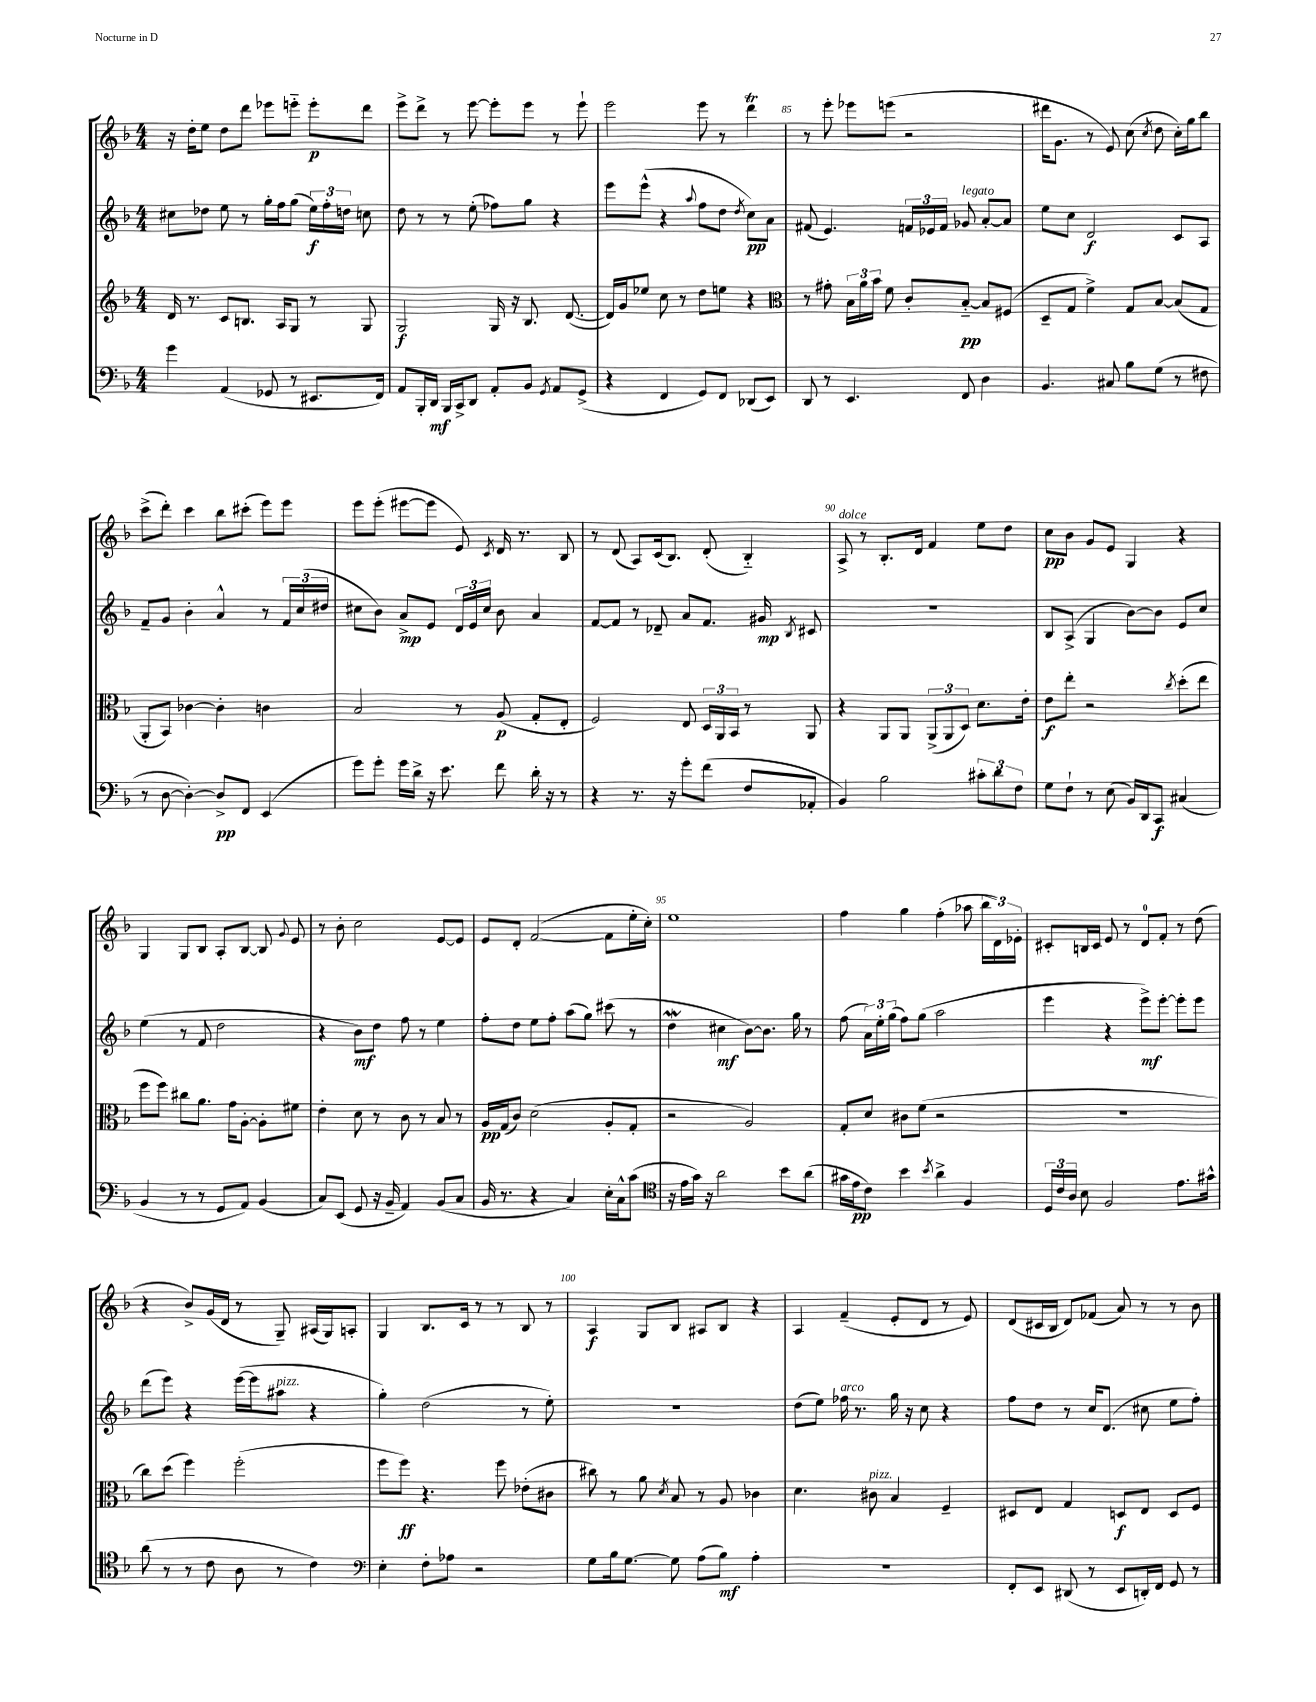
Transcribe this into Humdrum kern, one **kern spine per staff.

**kern	**dynam	**kern	**dynam	**kern	**dynam	**kern	**dynam
*part4	*part4	*part3	*part3	*part2	*part2	*part1	*part1
*staff4	*staff4	*staff3	*staff3	*staff2	*staff2	*staff1	*staff1
*clefF4	*	*clefG2	*	*clefG2	*	*clefG2	*
*k[b-]	*	*k[b-]	*	*k[b-]	*	*k[b-]	*
*M4/4	*	*M4/4	*	*M4/4	*	*M4/4	*
=82	=82	=82	=82	=82	=82	=82	=82
4g\	.	16d/	.	8cc#X\L	.	16r	.
.	.	8.r	.	.	.	16dd'\KL	.
.	.	.	.	8dd-X\J	.	8ee\J	.
(4AA/	.	8c/L	.	8ee\	.	8dd\L	.
.	.	8.Bn/J	.	8r	.	8ddd\J	.
8GG-X/	.	.	.	16gg'\LL	.	8eee-X\L	.
.	.	16A/KL	.	16ff\J	.	.	.
8r	.	8G/J	.	(8gg\J	.	8eeen\J	.
8.EE#X/L	.	8r	.	24ee\LL)	f	8eee'\L	p
.	.	.	.	24ff'\	.	.	.
.	.	.	.	24ddn\JJ	.	.	.
.	.	8G/	.	8ccn\	.	8ddd\J	.
16FF/Jk)	.	.	.	.	.	.	.
=83	=83	=83	=83	=83	=83	=83	=83
8AA/L	.	2G/	f	8dd\	.	8eee^\L	.
16BBB-'/L	.	.	.	8r	.	8ddd^\J	.
16DD/JJ	mf	.	.	.	.	.	.
16BBB-/LL	.	.	.	8r	.	8r	.
16CC^/J	.	.	.	.	.	.	.
8DD/J	.	.	.	(8ee'\	.	[8eee\	.
8AA'/L	.	16G/	.	8ff-X\L)	.	8eee'\L]	.
.	.	16r	.	.	.	.	.
8BB-/J	.	8.B-/	.	8gg\J	.	8eee\J	.
8qGG/	.	.	.	.	.	.	.
8AA/L	.	.	.	4r	.	8r	.
.	.	([8.d/	.	.	.	.	.
(8GG^/J	.	.	.	.	.	8eee`\	.
=84	=84	=84	=84	=84	=84	=84	=84
4r	.	16d/LL])	.	8eee\L	.	2eee\	.
.	.	16g/J	.	.	.	.	.
.	.	8ee-X/J	.	(8eee^^\J	.	.	.
4FF/	.	8cc\	.	4r	.	.	.
.	.	8r	.	.	.	.	.
.	.	.	.	8qqaa/	.	.	.
8GG/L)	.	8dd\L	.	8ff\L	.	8eee\	.
8FF/J	.	8een\J	.	8dd\J	.	8r	.
.	.	.	.	8qdd/	.	.	.
(8DD-X/L	.	4r	.	8cc\L)	pp	4dddT\	.
8EE/J)	.	.	.	8a\J	.	.	.
=85	=85	=85	=85	=85	=85	=85	=85
*	*	*clefC3	*	*	*	*	*
8DD/	.	8r	.	(8f#X/	.	8r	.
8r	.	8g#X'\	.	4.e/)	.	8eee'\	.
4.EE/	.	24B-\LL	.	.	.	8eee-X\L	.
.	.	24a\	.	.	.	.	.
.	.	24b-\JJ	.	.	.	.	.
.	.	8f\	.	.	.	(8eeen\J	.
.	.	8c'/L	.	24fn/LL	.	2r	.
.	.	.	.	24e-X/	.	.	.
.	.	.	.	24f/JJ	.	.	.
!	!	!	!	!LO:TX:a:i:t=legato	!	!	!
8FF/	.	[8B-/J	pp	8g-X/	.	.	.
4D\	.	8B-/L]	.	[8a'/L	.	.	.
.	.	(8F#X/J	.	8a/J]	.	.	.
=86	=86	=86	=86	=86	=86	=86	=86
4.BB-/	.	8D~/L	.	8ee\L	.	16ddd#X\KL	.
.	.	.	.	.	.	8.g\J	.
.	.	8G/J	.	8cc\J	.	.	.
.	.	4f^\)	.	2d/	f	8r	.
8C#X/	.	.	.	.	.	8e/)	.
8B-\L	.	8G/L	.	.	.	(8cc\	.
.	.	.	.	.	.	8qcc/	.
(8G\J	.	[8B-/J	.	.	.	8dd\	.
8r	.	(8B-/L]	.	8c/L	.	16cc'\LL)	.
.	.	.	.	.	.	16gg\J	.
8F#X\	.	8G/J	.	8A/J	.	8bb-\J	.
!!LO:LB:g=z
=87	=87	=87	=87	=87	=87	=87	=87
8r	.	8AA'/L	.	8f~/L	.	(8ccc^\L	.
[8D\	.	8BB-/J)	.	8g/J	.	8ddd'\J)	.
4D'\_)	.	[4c-X\	.	4b-'\	.	4ccc\	.
8D^/L]	pp	4c-'\]	.	4a^^/	.	8bb-\L	.
8FF/J	.	.	.	.	.	(8ccc#X'\J	.
(4EE/	.	4cn\	.	8r	.	8eee\L)	.
.	.	.	.	24f/LL	.	8eee\J	.
.	.	.	.	(24cc/	.	.	.
.	.	.	.	24dd#X/JJ	.	.	.
=88	=88	=88	=88	=88	=88	=88	=88
8g\L)	.	2B-/	.	8cc#X\L	.	8eee\L	.
8g'\J	.	.	.	8b-\J)	.	(8eee'\J	.
16g\LL	.	.	.	8a^/L	mp	[8eee#X\L	.
16d^\JJ	.	.	.	.	.	.	.
16r	.	.	.	8e/J	.	8eee#\J]	.
8.e\	.	.	.	.	.	.	.
.	.	8r	.	24d/LL	.	8e/)	.
.	.	.	.	24e/	.	.	.
.	.	.	.	24cc#/JJ	.	.	.
.	.	.	.	.	.	8qc/	.
8f\	.	(8A/	p	8b-\	.	16d/	.
.	.	.	.	.	.	8.r	.
16d'\	.	8G'/L	.	4a/	.	.	.
16r	.	.	.	.	.	.	.
8r	.	8E'/J	.	.	.	8B-/	.
=89	=89	=89	=89	=89	=89	=89	=89
4r	.	2F/)	.	[8f/L	.	8r	.
.	.	.	.	8f/J]	.	(8d/	.
8.r	.	.	.	8r	.	8A/L)	.
.	.	.	.	8d-X~/	.	(16c/k	.
16r	.	.	.	.	.	8.B-/J)	.
8g'\L	.	8E/	.	8a/L	.	.	.
(8f\J	.	24D/LL	.	8.f/J	.	(8d'/	.
.	.	24AA/	.	.	.	.	.
.	.	24BB-/JJ	.	.	.	.	.
8F/L	.	8r	.	.	.	4B-/)	.
.	.	.	.	16g#X/	mp	.	.
.	.	.	.	8qB-/	.	.	.
8AA-X'/J	.	8AA/	.	8c#X/	.	.	.
=90	=90	=90	=90	=90	=90	=90	=90
!	!	!	!	!	!	!LO:TX:a:i:t=dolce	!
4BB-/)	.	4r	.	1r	.	8A^/	.
.	.	.	.	.	.	8r	.
2B-\	.	8AA/L	.	.	.	8.B-'/L	.
.	.	8AA/J	.	.	.	.	.
.	.	.	.	.	.	16d/Jk	.
.	.	(12AA^/L	.	.	.	4f/	.
.	.	12AA/	.	.	.	.	.
.	.	12D/J)	.	.	.	.	.
12c#X'\L	.	8.d\L	.	.	.	8ee\L	.
12d\	.	.	.	.	.	.	.
.	.	.	.	.	.	8dd\J	.
12F\J	.	.	.	.	.	.	.
.	.	16e'\Jk	.	.	.	.	.
=91	=91	=91	=91	=91	=91	=91	=91
8G\L	.	8e\L	f	8B-/L	.	8cc\L	pp
8F`\J	.	8ee'\J	.	(8A^/J	.	8b-\J	.
8r	.	2r	.	4G/	.	8g/L	.
(8E\	.	.	.	.	.	8e/J	.
16BB-/LL)	.	.	.	[8b-\L)	.	4G/	.
16DD/J	.	.	.	.	.	.	.
8CC/J	f	.	.	8b-\J]	.	.	.
.	.	8qcc/	.	.	.	.	.
(4C#X/	.	(8dd'\L	.	8e/L	.	4r	.
.	.	8ee\J	.	8cc/J	.	.	.
!!LO:LB:g=z
=92	=92	=92	=92	=92	=92	=92	=92
4BB-/	.	8ff\L	.	(4ee\	.	4G/	.
.	.	8ff\J)	.	.	.	.	.
8r	.	8cc#X\L	.	8r	.	8G/L	.
8r	.	8.a\J	.	8f/	.	8B-/J	.
8GG/L	.	.	.	2dd\	.	8A'/L	.
.	.	16g\KL	.	.	.	.	.
8AA/J)	.	[8A'\J	.	.	.	[8B-/J	.
(4BB-/	.	8A'\L]	.	.	.	8B-/]	.
.	.	.	.	.	.	8qqg/	.
.	.	8f#X\J	.	.	.	8e/	.
=93	=93	=93	=93	=93	=93	=93	=93
8C/L)	.	4e'\	.	4r	.	8r	.
(8EE/J	.	.	.	.	.	8b-'\	.
8GG/	.	8d\	.	8b-\L)	mf	2cc\	.
16r	.	8r	.	8dd\J	.	.	.
16BB-~/	.	.	.	.	.	.	.
4AA/)	.	8c\	.	8ff\	.	.	.
.	.	8r	.	8r	.	.	.
(8BB-/L	.	8B-/	.	4ee\	.	[8e/L	.
8C/J	.	8r	.	.	.	8e/J]	.
=94	=94	=94	=94	=94	=94	=94	=94
16BB-/	.	16A/LL	pp	8ff'\L	.	8e/L	.
8.r	.	(16G/J	.	.	.	.	.
.	.	8c/J)	.	8dd\J	.	8d'/J	.
4r	.	(2d\	.	8ee\L	.	([2f/	.
.	.	.	.	8ff'\J	.	.	.
4C/)	.	.	.	(8aa\L	.	.	.
.	.	.	.	8gg\J)	.	.	.
16E'\LL	.	8A'/L	.	(8ccc#X\	.	8f\L]	.
16C^^\J	.	.	.	.	.	.	.
(8c\J	.	8G'/J	.	8r	.	16ee'\L	.
.	.	.	.	.	.	16cc'\JJ)	.
=95	=95	=95	=95	=95	=95	=95	=95
*clefC4	*	*	*	*	*	*	*
16r	.	2r	.	4ddW\	.	1ee	.
16e\LL	.	.	.	.	.	.	.
16g\JJ)	.	.	.	.	.	.	.
16r	.	.	.	.	.	.	.
2a\	.	.	.	4cc#X\	mf	.	.
.	.	2A/)	.	[8b-\L)	.	.	.
.	.	.	.	8.b-\J]	.	.	.
8b-\L	.	.	.	.	.	.	.
.	.	.	.	16gg\	.	.	.
(8a\J	.	.	.	8r	.	.	.
=96	=96	=96	=96	=96	=96	=96	=96
16g#X\LL	.	8G'/L	.	(8ff\	.	4ff\	.
16e\J	pp	.	.	.	.	.	.
8c\J)	.	8d/J	.	24a\LL)	.	.	.
.	.	.	.	24ee'\	.	.	.
.	.	.	.	(24gg\JJ	.	.	.
4b-\	.	8c#X\L	.	8ff\L)	.	4gg\	.
.	.	(8f\J	.	(8gg\J	.	.	.
8qb-/	.	.	.	.	.	.	.
4a^\	.	2r	.	2aa\	.	(4ff'\	.
4F/	.	.	.	.	.	8aa-X\	.
.	.	.	.	.	.	24bb-\LL	.
.	.	.	.	.	.	24d\)	.
.	.	.	.	.	.	24e-X'\JJ	.
=97	=97	=97	=97	=97	=97	=97	=97
24D/LL	.	1r	.	4eee\	.	8c#X'/L	.
24c/	.	.	.	.	.	.	.
24A/JJ	.	.	.	.	.	.	.
8B-\	.	.	.	.	.	16Bn/L	.
.	.	.	.	.	.	16c#/JJ	.
2F/	.	.	.	4r	.	8e/	.
.	.	.	.	.	.	8r	.
.	.	.	.	8eee^\L)	mf	8d/L	.
.	.	.	.	[8eee'\J	.	8f'/J	.
8.e\L	.	.	.	8eee'\L]	.	8r	.
.	.	.	.	8eee\J	.	(8dd\	.
16g#X^^\Jk	.	.	.	.	.	.	.
!!LO:LB:g=z
=98	=98	=98	=98	=98	=98	=98	=98
(8a\	.	8cc\L)	.	(8ddd\L	.	4r	.
8r	.	(8dd\J	.	8eee\J)	.	.	.
8r	.	4ff\)	.	4r	.	8b-^/L)	.
8c\	.	.	.	.	.	(16g/L	.
.	.	.	.	.	.	16d/JJ	.
8A\	.	(2ff'\	.	([16eee\LL	.	8r	.
.	.	.	.	16eee\J]	.	.	.
!	!	!	!	!LO:TX:a:i:t=pizz.	!	!	!
8r	.	.	.	8aa#X\J	.	8G~/)	.
4c\)	.	.	.	4r	.	(16A#X/LL	.
.	.	.	.	.	.	16G/J)	.
.	.	.	.	.	.	8An'/J	.
=99	=99	=99	=99	=99	=99	=99	=99
*clefF4	*	*	*	*	*	*	*
4E'\	.	8ff\L	.	4gg'\)	.	4G/	.
.	.	8ff\J)	ff	.	.	.	.
8F'\L	.	4.r	.	(2dd\	.	8.B-/L	.
8A-X\J	.	.	.	.	.	.	.
.	.	.	.	.	.	16c/Jk	.
2r	.	.	.	.	.	8r	.
.	.	8ff\	.	.	.	8r	.
.	.	(8e-X'\L	.	8r	.	8B-/	.
.	.	8c#X\J	.	8ee'\)	.	8r	.
=100	=100	=100	=100	=100	=100	=100	=100
8G\L	.	8cc#X\)	.	1r	.	4A/	f
16B-\k	.	8r	.	.	.	.	.
[8.G\J	.	.	.	.	.	.	.
.	.	8a\	.	.	.	8G/L	.
.	.	8qd/	.	.	.	.	.
8G\]	.	8B-/	.	.	.	8B-/J	.
(8A\L	.	8r	.	.	.	8A#X/L	.
8B-\J)	mf	8A/	.	.	.	8B-/J	.
4A'\	.	4c-X\	.	.	.	4r	.
=101	=101	=101	=101	=101	=101	=101	=101
1r	.	4.d\	.	(8dd\L	.	4A/	.
.	.	.	.	8ee\J)	.	.	.
!	!	!	!	!LO:TX:a:i:t=arco	!	!	!
.	.	.	.	16ff-X\	.	(4f~/	.
.	.	.	.	8.r	.	.	.
!	!	!LO:TX:a:i:t=pizz.	!	!	!	!	!
.	.	8c#X\	.	.	.	.	.
.	.	4B-/	.	16gg\	.	8e'/L	.
.	.	.	.	16r	.	.	.
.	.	.	.	8cc\	.	8d/J	.
.	.	4F~/	.	4r	.	8r	.
.	.	.	.	.	.	8e/)	.
=102	=102	=102	=102	=102	=102	=102	=102
8FF'/L	.	8D#X/L	.	8ff\L	.	(8d/L	.
8EE/J	.	8E/J	.	8dd\J	.	16c#X/L	.
.	.	.	.	.	.	16B-/JJ	.
(8DD#X/	.	4G/	.	8r	.	8d/L)	.
8r	.	.	.	16cc/KL	.	(8f-X/J	.
.	.	.	.	(8.d/J	.	.	.
8EE/L	.	8Dn/L	f	.	.	8a/)	.
16DDn'/L)	.	8E/J	.	8cc#X\	.	8r	.
16FF/JJ	.	.	.	.	.	.	.
8GG/	.	8D/L	.	8ee\L	.	8r	.
8r	.	8F/J	.	8ff'\J)	.	8b-\	.
==	==	==	==	==	==	==	==
*-	*-	*-	*-	*-	*-	*-	*-
